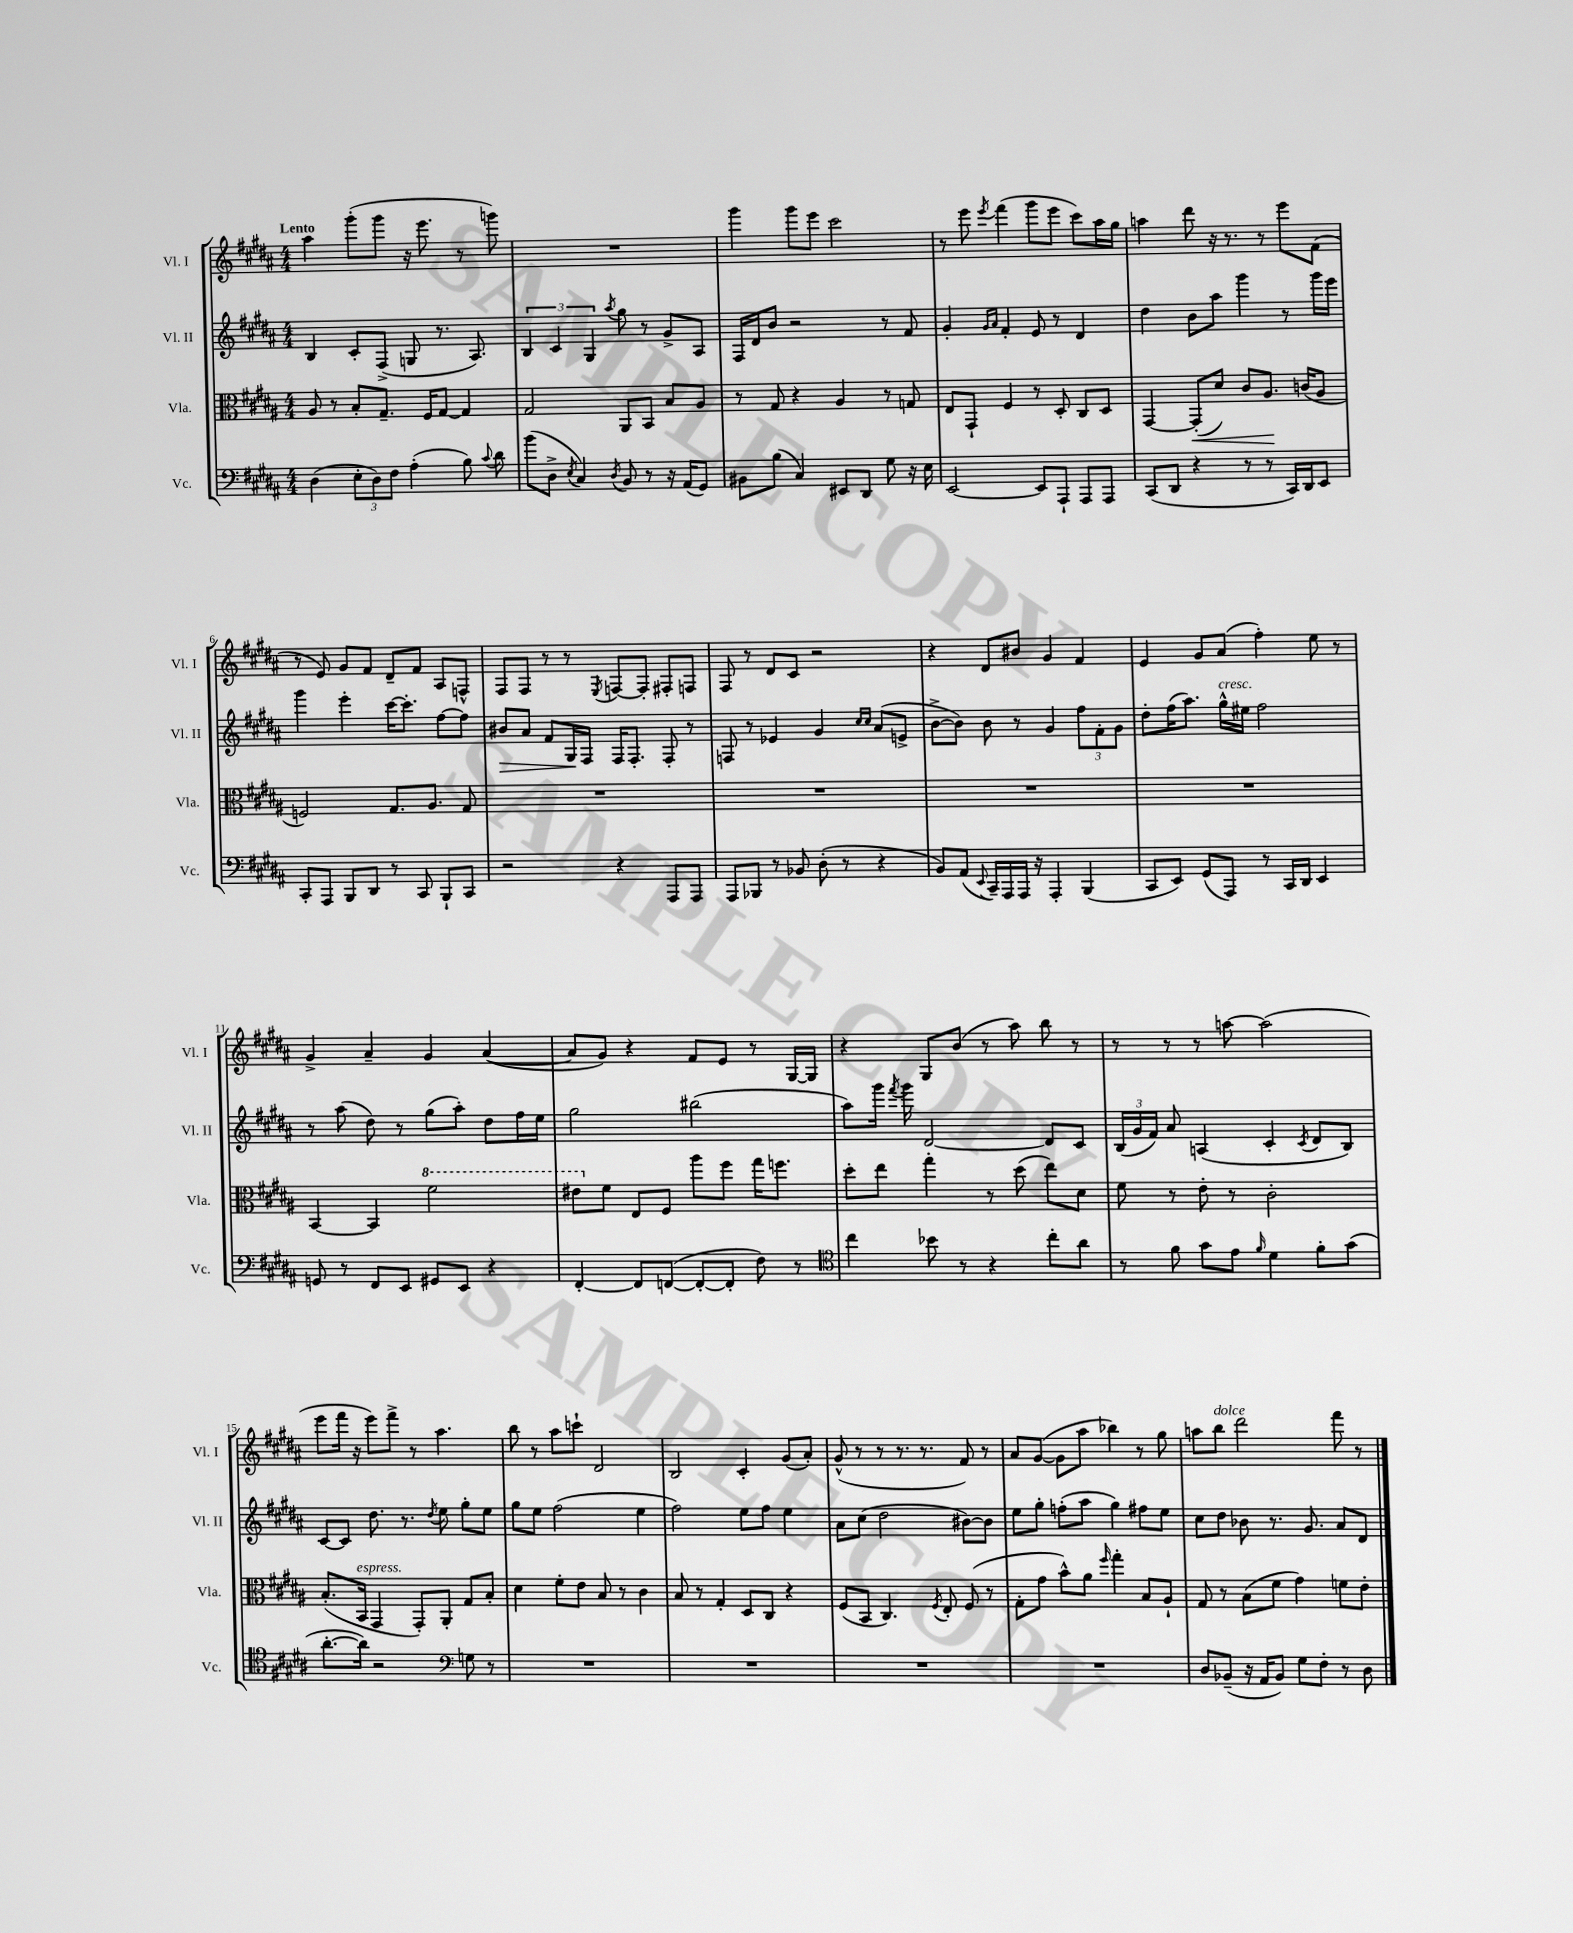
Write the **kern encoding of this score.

**kern	**kern	**dynam	**kern	**dynam	**kern
*part4	*part3	*part3	*part2	*part2	*part1
*staff4	*staff3	*staff3	*staff2	*staff2	*staff1
*I"Vc.	*I"Vla.	*	*I"Vl. II	*	*I"Vl. I
*I'Vc.	*I'Vla.	*	*I'Vl. II	*	*I'Vl. I
*clefF4	*clefC3	*	*clefG2	*	*clefG2
*k[f#c#g#d#a#]	*k[f#c#g#d#a#]	*	*k[f#c#g#d#a#]	*	*k[f#c#g#d#a#]
*M4/4	*M4/4	*	*M4/4	*	*M4/4
=1	=1	=1	=1	=1	=1
!	!	!	!	!	!LO:TX:a:B:t=Lento
(4D#\	8A#/	.	4B/	.	4aa#\
.	8r	.	.	.	.
12E'\L	8B'/L	.	8c#'/L	.	(8ggg#'\L
12D#\)	.	.	.	.	.
.	8.G#~/J	.	(8F#^/J	.	8ggg#\J
12F#\J	.	.	.	.	.
(4A#'\	.	.	8Gn/	.	16r
.	16F#/KL	.	.	.	8.eee\
.	[8G#/J	.	8.r	.	.
8B\)	4G#/]	.	.	.	8r
.	.	.	8.A#/)	.	.
8qqc#/	.	.	.	.	.
8d#\	.	.	.	.	8gggn\)
=2	=2	=2	=2	=2	=2
(8b\L	2G#/	.	6B/	.	1r
8D#^\J	.	.	.	.	.
.	.	.	6c#/	.	.
8qE/	.	.	.	.	.
4C#/)	.	.	.	.	.
.	.	.	6G#/	.	.
8qD#/	.	.	8qaa#/	.	.
8BB/	8AA#/L	.	8gg#\	.	.
8r	8BB/J	.	8r	.	.
16r	8B/L	.	8g#^/L	.	.
(16AA#/KL	.	.	.	.	.
8GG#/J)	8A#/J	.	8A#/J	.	.
=3	=3	=3	=3	=3	=3
8BB#X\L	8r	.	16F#/LL	.	4ggg#\
.	.	.	16d#/J	.	.
(8B\J	8G#/	.	8b/J	.	.
4C#/)	4r	.	2r	.	8ggg#\L
.	.	.	.	.	8eee\J
8EE#X/L	4A#/	.	.	.	2ccc#\
8DD#/J	.	.	.	.	.
8G#\	8r	.	8r	.	.
16r	8Gn/	.	8f#/	.	.
16E\	.	.	.	.	.
=4	=4	=4	=4	=4	=4
[2EE/	8E/L	.	4g#'/	.	8r
.	8GG#`/J	.	.	.	8eee\
.	.	.	16qqg#/LL	.	.
.	.	.	16qqa#/JJ	.	8qeee/
.	4F#/	.	4f#'/	.	(4fff#\
8EE/L]	8r	.	8e/	.	8ggg#\L
8AAA#`/J	8D#'/	.	8r	.	8eee\J
8AAA#/L	8C#/L	.	4d#/	.	8ccc#\L)
8AAA#/J	8D#/J	.	.	.	16aa#\L
.	.	.	.	.	16gg#\JJ
=5	=5	=5	=5	=5	=5
(8CC#/L	[4GG#/	.	4dd#\	.	4aan\
8DD#/J	.	.	.	.	.
!	!	!LO:HP:b	!	!	!
4r	(8GG#'/L]	<	8b\L	.	8ddd#\
.	8d#/J)	.	8aa#\J	.	16r
.	.	.	.	.	8.r
8r	8c#/L	.	4ggg#\	.	.
8r	8.A#/J	.	.	.	8r
16CC#/LL)	.	.	8r	.	8eee\L
16DD#/J	(16cn/KL	[	.	.	.
8EE/J	8A#/J	.	16ggg#\LL	.	(8f#\J
.	.	.	16eee\JJ	.	.
!!LO:LB:g=z
=6	=6	=6	=6	=6	=6
8CC#'/L	2Fn/)	.	4ggg#\	.	8r
8AAA#/J	.	.	.	.	8e/)
8BBB/L	.	.	4eee'\	.	8g#/L
8DD#/J	.	.	.	.	8f#/J
8r	8.G#/L	.	[16ccc#\KL	.	8d#~/L
.	.	.	8.ccc#'\J]	.	.
8CC#/	.	.	.	.	8f#/J
.	8.A#/J	.	.	.	.
8BBB`/L	.	.	[8ff#\L	.	8A#/L
8CC#/J	8G#/	.	8ff#\J]	.	8Fn^^/J
=7	=7	=7	=7	=7	=7
!	!	!	!	!LO:HP:b	!
2r	1r	.	8b#X/L	>	8F#/L
.	.	.	8a#/J	.	8F#/J
.	.	.	8f#/L	.	8r
.	.	.	16G#/L	.	8r
.	.	.	16F#/JJ	]	.
.	.	.	.	.	8qE/
4r	.	.	16F#/KL	.	[8Fn/L
.	.	.	8.F#'/J	.	.
.	.	.	.	.	8F'/J]
8AAA#/L	.	.	8F#'/	.	8F#X'/L
8AAA#/J	.	.	8r	.	8Fn/J
=8	=8	=8	=8	=8	=8
8AAA#/L	1r	.	8Fn/	.	8F#/
8BBB-X/J	.	.	8r	.	8r
8r	.	.	4e-X/	.	8d#/L
8BB-X/	.	.	.	.	8c#/J
(8D#'\	.	.	4g#/	.	2r
8r	.	.	.	.	.
.	.	.	16qqcc#/LL	.	.
.	.	.	16qqcc#/JJ	.	.
4r	.	.	(8a#/L	.	.
.	.	.	8en^/J	.	.
=9	=9	=9	=9	=9	=9
8BB/L)	1r	.	[8b^\L	.	4r
(8AA#/J	.	.	8b\J])	.	.
8qqEE/	.	.	.	.	.
16CC#~/LL)	.	.	8b\	.	8d#/L
16AAA#/	.	.	.	.	.
16AAA#/JJ	.	.	8r	.	8b#X/J
16r	.	.	.	.	.
4AAA#'/	.	.	4g#/	.	4g#/
(4BBB/	.	.	12ff#\L	.	4f#/
.	.	.	12f#'\	.	.
.	.	.	12g#\J	.	.
=10	=10	=10	=10	=10	=10
8CC#/L	1r	.	8dd#'\L	.	4e/
8EE/J)	.	.	(16ff#\K	.	.
.	.	.	8.aa#\J)	.	.
(8GG#/L	.	.	.	.	8g#/L
!	!	!	!LO:TX:a:i:t=cresc.	!	!
8AAA#/J)	.	.	16gg#^^\LL	.	(8a#/J
.	.	.	16ee#X\JJ	.	.
8r	.	.	2ff#\	.	4ff#'\)
16CC#/LL	.	.	.	.	.
16DD#/JJ	.	.	.	.	.
4EE/	.	.	.	.	8ee\
.	.	.	.	.	8r
!!LO:LB:g=z
=11	=11	=11	=11	=11	=11
8GGn/	[4BB/	.	8r	.	4g#^/
8r	.	.	(8aa#\	.	.
8FF#/L	4BB/]	.	8dd#\)	.	4a#~/
8EE/J	.	.	8r	.	.
*	*8va	*	*	*	*
8GG#X/L	2ff#\	.	(8gg#\L	.	4g#/
8EE/J	.	.	8aa#'\J)	.	.
4r	.	.	8dd#\L	.	([4a#/
.	.	.	16ff#\L	.	.
.	.	.	16ee\JJ	.	.
=12	=12	=12	=12	=12	=12
[4FF#'/	8ee#X\L	.	2gg#\	.	8a#/L]
*	*X8va	*	*	*	*
.	8f#\J	.	.	.	8g#/J)
8FF#/L]	8E/L	.	.	.	4r
([8FFn/J	8F#/J	.	.	.	.
8FF'/L_	8aa#\L	.	(2bb#X\	.	8f#/L
8FF'/J]	8ff#\J	.	.	.	8e/J
8F#\)	16gg#\KL	.	.	.	8r
.	8.ffn\J	.	.	.	.
8r	.	.	.	.	[16G#/LL
.	.	.	.	.	16G#/JJ]
=13	=13	=13	=13	=13	=13
*clefC4	*	*	*	*	*
4cc#\	8dd#'\L	.	8aa#\L)	.	4r
.	8ee\J	.	16ggg#\Jk	.	.
.	.	.	8qfff#/	.	.
.	.	.	16ggg#\	.	.
8b-X\	4gg#'\	.	[2d#/	.	8G#/L
8r	.	.	.	.	(8b/J
4r	8r	.	.	.	8r
.	(8dd#\	.	.	.	8aa#\)
8cc#'\L	8ee\L)	.	8d#/L]	.	8bb\
8a#\J	8d#\J	.	8c#/J	.	8r
=14	=14	=14	=14	=14	=14
8r	8f#\	.	(24B/LL	.	8r
.	.	.	24g#/	.	.
.	.	.	24f#/JJ)	.	.
8f#\	8r	.	8a#/	.	8r
8g#\L	8e'\	.	(4An/	.	8r
8e\J	8r	.	.	.	[8aan\
16qqf#/	.	.	.	.	.
4d#\	2c#'\	.	4c#'/	.	(2aa\]
.	.	.	8qc#/	.	.
8f#'\L	.	.	8d#/L	.	.
(8g#\J	.	.	8B/J)	.	.
!!LO:LB:g=z
=15	=15	=15	=15	=15	=15
[8.a#'\L	(8.B'/L	.	[8c#/L	.	8eee\L
.	.	.	8c#/J]	.	16fff#\Jk
!	!LO:TX:a:i:t=espress.	!	!	!	!
16a#\Jk])	16BB/Jk	.	.	.	16r
2r	4GG#/	.	8.dd#\	.	8eee\L)
.	.	.	.	.	8fff#^\J
.	.	.	8.r	.	.
.	8GG#'/L)	.	.	.	8r
.	.	.	8qdd#/	.	.
.	8AA#'/J	.	8ee\	.	4.aa#\
*clefF4	*	*	*	*	*
8Gn\	8G#/L	.	8gg#'\L	.	.
8r	8B'/J	.	8ee\J	.	.
=16	=16	=16	=16	=16	=16
1r	4d#\	.	8gg#\L	.	8bb\
.	.	.	8ee\J	.	8r
.	8f#'\L	.	(2ff#\	.	8aa#\L
.	8e\J	.	.	.	8cccn`\J
.	8B/	.	.	.	2d#/
.	8r	.	.	.	.
.	4c#\	.	4ee\	.	.
=17	=17	=17	=17	=17	=17
1r	8B/	.	2ff#\)	.	2B/
.	8r	.	.	.	.
.	4G#'/	.	.	.	.
.	8D#/L	.	8ee\L	.	4c#'/
.	8C#/J	.	8ff#\J	.	.
.	4r	.	4ee\	.	(8g#/L
.	.	.	.	.	8a#'/J)
=18	=18	=18	=18	=18	=18
1r	(8F#/L	.	8a#\L	.	(8g#^^/
.	8BB/J	.	(8cc#\J	.	8r
.	4.C#/)	.	2dd#\	.	8r
.	.	.	.	.	8.r
.	.	.	.	.	8.r
.	8qF#/	.	.	.	.
.	8E'/	.	.	.	.
.	(8F#/	.	[8b#X\L)	.	8f#/)
.	8r	.	8b#\J]	.	8r
=19	=19	=19	=19	=19	=19
1r	8G#'\L	.	8ee\L	.	8a#/L
.	8g#\J	.	8gg#'\J	.	([8g#/J
.	8b^^\L)	.	(8ffn'\L	.	8g#\L]
.	8a#\J	.	8aa#\J	.	8aa#\J
.	16qqff#/	.	.	.	.
.	4gg#'\	.	4gg#\)	.	4bb-X\)
.	8B/L	.	8ff#X\L	.	8r
.	8A#`/J	.	8ee\J	.	8gg#\
=20	=20	=20	=20	=20	=20
8D#/L	8G#/	.	8cc#\L	.	8aan\L
!	!	!	!	!	!LO:TX:a:i:t=dolce
(8BB-X~/J	8r	.	8dd#\J	.	8bb\J
16r	(8B\L	.	8b-X\	.	2ddd#\
16AA#/KL	.	.	.	.	.
8BB-/J)	8f#\J	.	8.r	.	.
8G#\L	4g#\)	.	.	.	.
.	.	.	8.g#/	.	.
8F#'\J	.	.	.	.	.
8r	8fn\L	.	8a#/L	.	8fff#\
8D#\	8e'\J	.	8d#/J	.	8r
==	==	==	==	==	==
*-	*-	*-	*-	*-	*-
